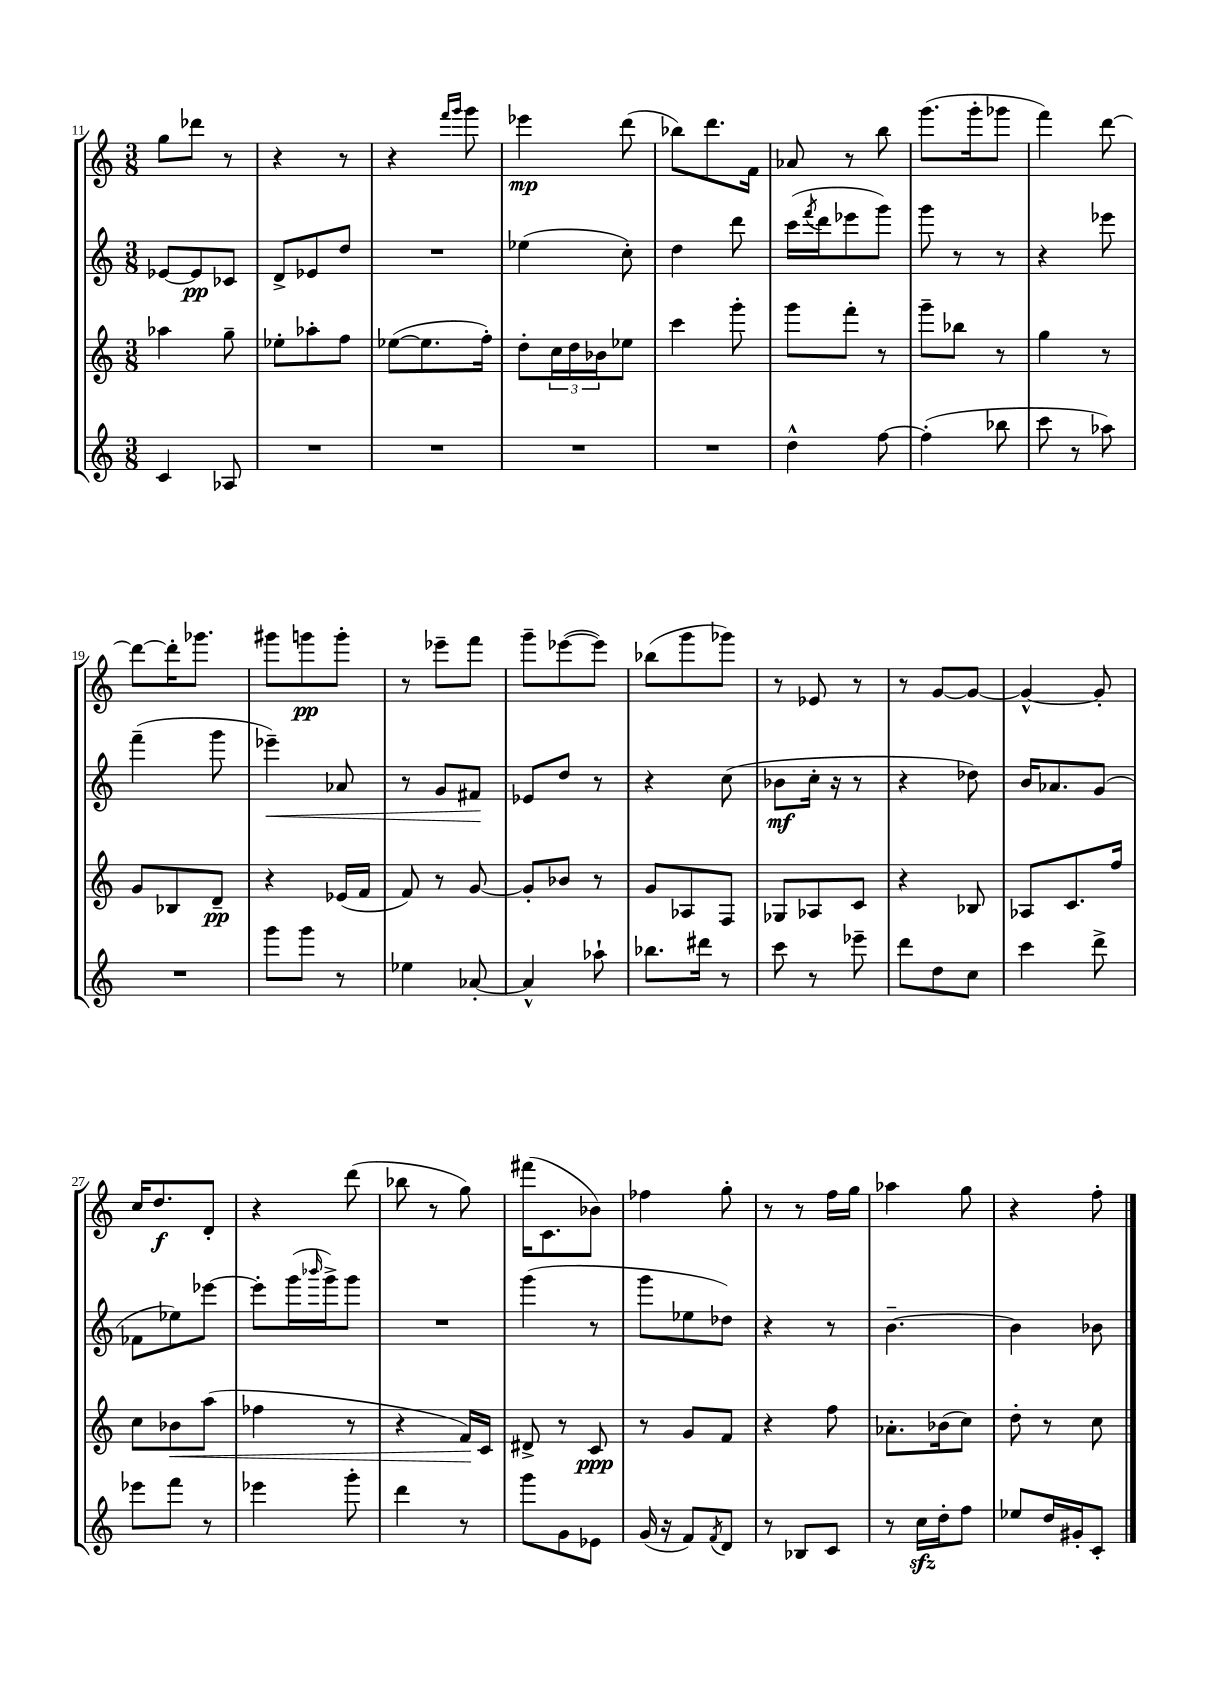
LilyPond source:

<<
\new StaffGroup <<
\new Staff = "s0" {
    \clef treble \key c \major \numericTimeSignature \time 3/8
    g''8 des'''8 r8 |
    r4 r8 |
    r4 \grace { f'''16 g'''16 } g'''8 |
    ees'''4\mp d'''8( |
    bes''8) d'''8. f'16 |
    aes'8 r8 b''8 |
    g'''8.( g'''16-. ges'''8 |
    f'''4) d'''8~ |
    d'''8~ d'''16-. ges'''8. |
    gis'''8 g'''8\pp g'''8-. |
    r8 ees'''8-- f'''8 |
    g'''8-- ees'''8~( ees'''8) |
    bes''8( g'''8 ges'''8) |
    r8 ees'8 r8 |
    r8 g'8~ g'8~ |
    g'4~-^ g'8-. |
    c''16 d''8.\f d'8-. |
    r4 d'''8( |
    bes''8 r8 g''8) |
    fis'''16( c'8. bes'8) |
    fes''4 g''8-. |
    r8 r8 f''16 g''16 |
    aes''4 g''8 |
    r4 f''8-. \bar "|." |
}
\new Staff = "s1" {
    \clef treble \key c \major \numericTimeSignature \time 3/8
    ees'8~ ees'8\pp ces'8 |
    d'8-> ees'8 d''8 |
    R4. |
    ees''4( c''8-.) |
    d''4 d'''8 |
    c'''16( \acciaccatura { f'''8 } d'''16 ees'''8 g'''8) |
    g'''8 r8 r8 |
    r4 ees'''8 |
    f'''4--( g'''8 |
    ees'''4--\<) aes'8 |
    r8 g'8 fis'8\! |
    ees'8 d''8 r8 |
    r4 c''8( |
    bes'8\mf c''16-. r16 r8 |
    r4 des''8) |
    b'16 aes'8. g'8( |
    fes'8 ees''8) ees'''8~ |
    ees'''8-. g'''16( \grace { bes'''16 } g'''16->) g'''8 |
    R4. |
    g'''4( r8 |
    g'''8 ees''8 des''8) |
    r4 r8 |
    b'4.~-- |
    b'4 bes'8 \bar "|." |
}
\new Staff = "s2" {
    \clef treble \key c \major \numericTimeSignature \time 3/8
    aes''4 g''8-- |
    ees''8-. aes''8-. f''8 |
    ees''8~( ees''8. f''16-.) |
    d''8-. \tuplet 3/2 { c''16 d''16 bes'16 } ees''8 |
    c'''4 g'''8-. |
    g'''8 f'''8-. r8 |
    g'''8-- bes''8 r8 |
    g''4 r8 |
    g'8 bes8 d'8--\pp |
    r4 ees'16( f'16 |
    f'8) r8 g'8~ |
    g'8-. bes'8 r8 |
    g'8 aes8 f8 |
    ges8 aes8 c'8 |
    r4 bes8 |
    aes8 c'8. f''16 |
    c''8 bes'8\< a''8( |
    fes''4 r8 |
    r4 f'16\!) c'16 |
    dis'8-> r8 c'8\ppp |
    r8 g'8 f'8 |
    r4 f''8 |
    aes'8.-. bes'16( c''8) |
    d''8-. r8 c''8 \bar "|." |
}
\new Staff = "s3" {
    \clef treble \key c \major \numericTimeSignature \time 3/8
    c'4 aes8 |
    R4. |
    R4. |
    R4. |
    R4. |
    d''4-^ f''8~ |
    f''4-.( bes''8 |
    c'''8 r8 aes''8) |
    R4. |
    g'''8 g'''8 r8 |
    ees''4 aes'8~-. |
    aes'4-^ aes''8-! |
    bes''8. dis'''16 r8 |
    c'''8 r8 ees'''8-- |
    d'''8 d''8 c''8 |
    c'''4 d'''8-> |
    ees'''8 f'''8 r8 |
    ees'''4 g'''8-. |
    d'''4 r8 |
    g'''8 g'8 ees'8 |
    g'16( r16 f'8) \acciaccatura { f'8 } d'8 |
    r8 bes8 c'8 |
    r8 c''16\sfz d''16-. f''8 |
    ees''8 d''16 gis'16-. c'8-. \bar "|." |
}
>>
>>
\layout { \context { \Score currentBarNumber = #11 } }
